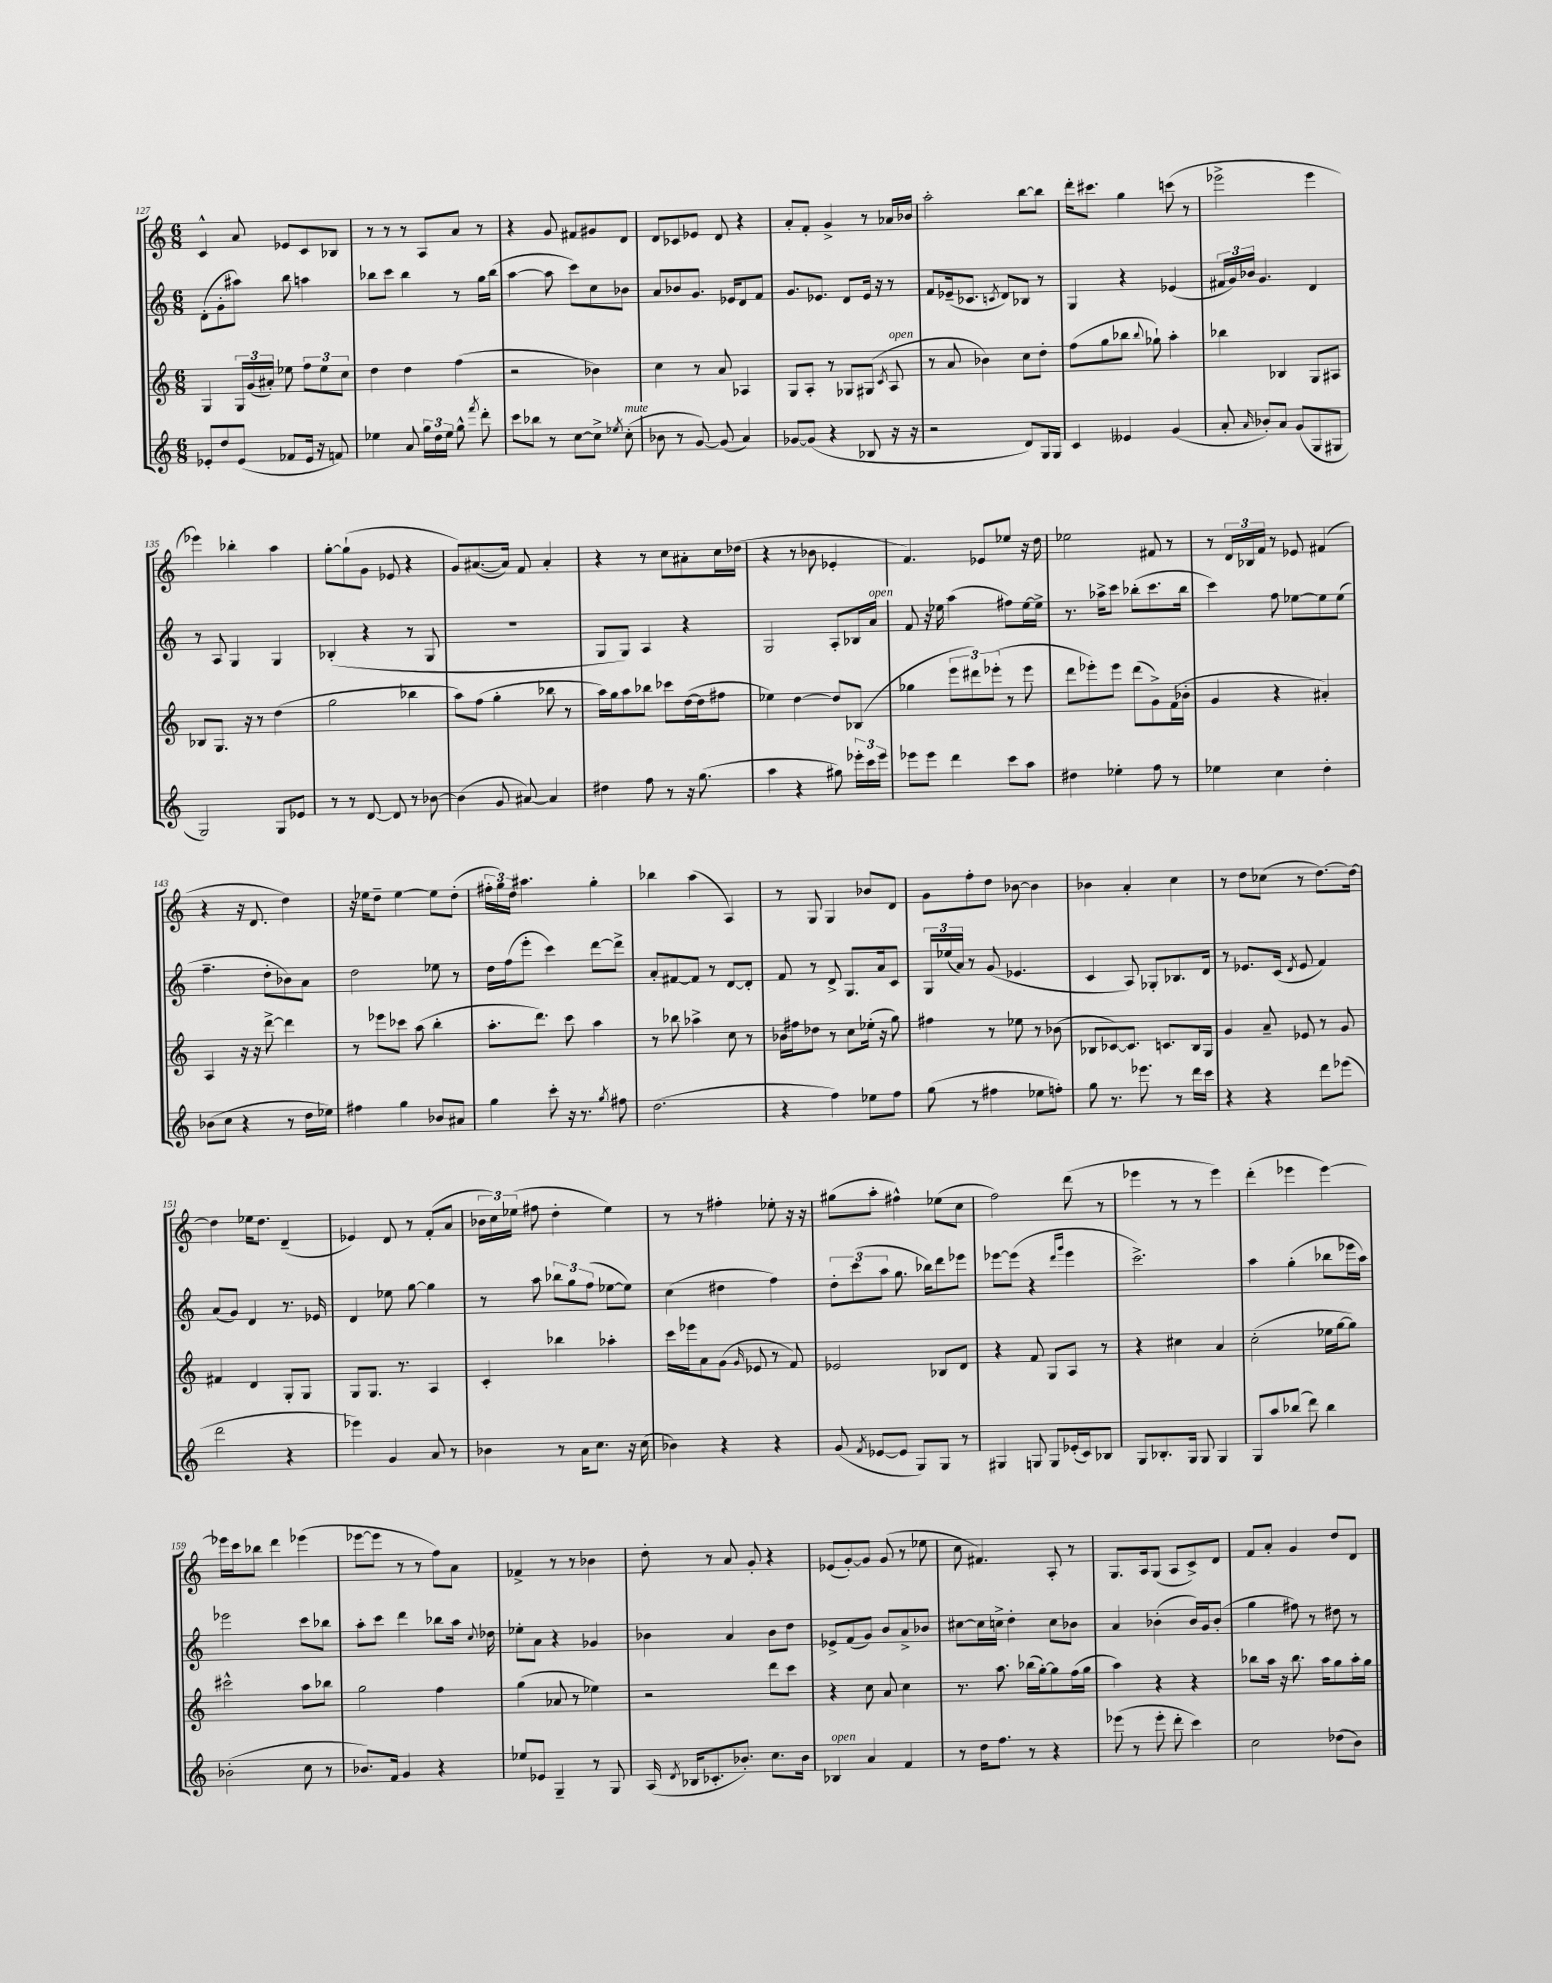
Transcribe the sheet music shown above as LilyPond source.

<<
\new StaffGroup <<
\new Staff = "s0" {
    \clef treble \key c \major \numericTimeSignature \time 6/8
    \autoBeamOff c'4-^ a'8 ees'8[ c'8 bes8] |
    r8 r8 r8 a8[ a'8] r8 |
    r4 g'8 fis'8[ gis'8 d'8] |
    d'8[ ces'8 ees'8] d'8 r4 |
    a'8[-. f'8]-. g'4-> r8 aes'16[ bes'16] |
    a''2-. b''8[~ b''8] |
    d'''16[-. cis'''8.] g''4 c'''8( r8 |
    ees'''2-> ees'''4 |
    ees'''4) bes''4-. a''4 |
    g''8[~-. g''8-!( g'8] ees'8 r4 |
    g'8[) ais'8.~( ais'16]) f'8 ais'4-. |
    r4 r8 c''8[ ais'8-. c''16 des''16]( |
    r4 r8 bes'8 ees'4-. |
    f'4.) ees'8[ ees''8] r16 d''16 |
    ees''2 fis'8 r8 |
    r8 \tuplet 3/2 { d'16[ bes16 f'16] } r8 ees'8 fis'4( |
    r4 r16 d'8. d''4) |
    r16 ees''16[ d''8]-- ees''4~ ees''8[ d''8]-.( |
    \tuplet 3/2 { fis''16[-. g''16) d''16] } ais''4. g''4-. |
    bes''4 a''4( a4) |
    r8 g8 g4 bes'8[ d'8] |
    g'8[ f''8-. d''8] bes'8~ bes'4 |
    bes'4 a'4-. c''4 |
    r8 d''8[ ces''8]( r8 d''8.[~) d''16]~ |
    d''4 ees''16[ d''8.] d'4--( |
    ees'4) d'8 r8 f'8[-.( a'8] |
    \tuplet 3/2 { bes'16[ c''16) ees''16]( } fis''8 d''4-. ees''4) |
    r8 r8 fis''4-. ees''8-. r16 r16 |
    gis''8[( a''8]-. fis''4-^) ees''8[( c''8] |
    f''2) d'''8( r8 |
    ees'''4 r8 r8 ees'''4) |
    d'''4-.( ees'''4 ees'''4~) |
    ees'''16[ c'''16 bes''8] d'''4 ees'''4( |
    ees'''8[~ ees'''8] r8 r8 f''8[) a'8] |
    fes'4-> r8 r8 bes'4 |
    d''8-. r8 a'8 g'8-. r4 |
    ees'8[( g'8~-.) g'8] g'8( r8 ees''8 |
    c''8 fis'4.) a8-. r8 |
    g8.[ a16 g8]( a8[ c'8->) d'8] |
    f'8[ a'8]-. g'4 d''8[ d'8] \bar "|." |
}
\new Staff = "s1" {
    \clef treble \key c \major \numericTimeSignature \time 6/8
    \autoBeamOff d'8[-.( g'8-. ais''8]) b''8 a''4 |
    bes''8[ c'''8] bes''4 r8 g''16[ bes''16]( |
    a''4~ a''8 c'''8[) c''8 bes'8] |
    a'8[ bes'8 g'8.] ees'16[ d'8 f'8] |
    g'8.[ ees'8.] d'8[ ees'16] r16 r8 |
    f'8[ ees'16--( ces'8.] \acciaccatura { c'8 } d'8[) bes8] r8 |
    g4 r4 ees'4( |
    \tuplet 3/2 { fis'16[ g'16) bes'16] } g'4. d'4 |
    r8 a8 g4 g4 |
    bes4-.( r4 r8 g8 |
    R2. |
    g8[ g8]) a4 r4 |
    g2 a8[-. bes16 a'16]^\markup { \italic "open" } |
    f'8 r16 ees''16 a''4( fis''8[) ees''16~ ees''16]-> |
    r8. aes''16[-> c'''8] bes''8[-.( c'''8. bes''16] |
    c'''4) f''8 ees''8[~ ees''8 ees''8]( |
    f''4.-- d''8[-. bes'8) a'8] |
    d''2 ees''8 r8 |
    d''16[ f''16( e'''8]-. c'''4) d'''8[~ d'''8]-> |
    a'8[-. fis'8~ fis'8] r8 d'8[~ d'8]-. |
    f'8 r8 d'8-> g8.[ a'16 c'8] |
    \tuplet 3/2 { g16[ ees''16( a'16]) } r8 g'8( ees'4. |
    c'4 a8) ges8[-. bes8. d'16] |
    r8 ees'8.[ c'16]( \acciaccatura { d'8 } ees'8 f'4) |
    a'8[( g'8]) d'4 r8. ees'16 |
    d'4 ees''8 g''8~ g''4 |
    r8 a''8 \tuplet 3/2 { bes''8[ g''8 f''8]( } ees''8[~ ees''8]) |
    c''4( dis''4 f''4) |
    \tuplet 3/2 { d''8[-. c'''8( a''8] } g''8. bes''16[) d'''8 ees'''8] |
    ees'''8[~ ees'''8]( r4 \grace { d'''16[ g'''16] } ees'''4 |
    c'''2.->) |
    a''4 g''4-.( bes''8[ ees'''16 a''16]) |
    ees'''2 c'''8[ bes''8] |
    a''8[-. c'''8] d'''4 bes''8[ a''16] \appoggiatura { c''8 } des''16 |
    ees''8[-. a'8] r4 ges'4 |
    bes'4 a'4 bes'8[ d''8] |
    ees'8[-> f'8( g'8]) b'8[ a'8-> bes'8] |
    cis''8[~ cis''16 c''16]-> d''4-. c''8[ bes'8] |
    a'4 bes'4-.( bes'16[) g'16 bes'8]-.( |
    g''4 fis''8) r8 dis''8 r8 \bar "|." |
}
\new Staff = "s2" {
    \clef treble \key c \major \numericTimeSignature \time 6/8
    \autoBeamOff g4 \tuplet 3/2 { g16[ g'16( ais'16]-.) } ees''8 \tuplet 3/2 { f''8[ ees''8 c''8] } |
    d''4 d''4 f''4( |
    r2 bes'4) |
    c''4 r8 a'8 aes4 |
    g8[ a8]-. r8 ges8[ gis8]( \acciaccatura { c'8 } a8^\markup { \italic "open" } |
    r8 a'8 bes'4) c''8[ d''8]-. |
    f''8[( g''8 bes''8] \appoggiatura { bes''8 } ges''8-!) a''4-. |
    bes''4 bes4 g8[ ais8] |
    bes8[ g8.] r16 r8 d''4( |
    g''2 bes''4 |
    a''8[) f''8]( g''4-. bes''8 r8 |
    a''16[) g''16 a''8 bes''8] ces'''8[ d''16~( d''16 fis''8] |
    ees''4) d''4~ d''8[ bes8]( |
    ges''4 \tuplet 3/2 { e'''8[ dis'''8) ees'''8]-.( } r8 ees'''8 |
    d'''8[ ees'''8-.) ees'''8] d'''8[( g'8->) f'16( bes'16]-. |
    g'4 r4 ais'4-.) |
    a4 r16 r16 d'''8~-> d'''4 |
    r8 ees'''8[ ces'''8] a''8( b''4-. |
    a''8.[-. d'''8.]) c'''8 a''4 |
    r8 bes''8 aes''4-> c''8 r8 |
    bes'16[ fis''16 des''8] r8 c''8[ ees''16]-.( r16 g''8) |
    fis''4 r8 ees''8 r8 bes'8( |
    bes8[ ces'8~) ces'8.] c'8.[ bes16 g16] |
    g'4 a'8-- ees'8 r8 g'8 |
    fis'4 d'4 g8[-. g8] |
    g8[ g8.] r8. a4 |
    c'4-. bes''4 aes''4-. |
    c'''16[ ees'''16 a'8 g'8]( \grace { g'16 } ees'8 r8 f'8) |
    ees'2 bes8[ d'8] |
    r4 f'8 g8[ a8] r8 |
    r4 cis''4 a'4 |
    c''2-.( ees''16[ g''16~ g''8]) |
    cis'''2-^ a''8[ bes''8] |
    g''2 f''4 |
    g''4( aes'8 r8 ees''4) |
    r2 d'''8[ c'''8] |
    r4 c''8 a'8 c''4 |
    r8. a''8. bes''16[( g''16~-.) g''8 f''16( g''16] |
    a''4) r4 r4 |
    bes''8[ a''16] r16 bes''8. a''16[ g''8 a''16-. g''16] \bar "|." |
}
\new Staff = "s3" {
    \clef treble \key c \major \numericTimeSignature \time 6/8
    \autoBeamOff ees'8[-. d''8 ees'8]( fes'8[ ees'16] r16 f'8) |
    ees''4 a'8 \tuplet 3/2 { g''16[ d''16 ees''16] } g''8-^ \acciaccatura { f'''8 } d'''8-. |
    c'''8[ bes''8] r8 c''8[~ c''8]-> \acciaccatura { ees''8 } c''8-.^\markup { \italic "mute" }( |
    bes'8 r8 g'8~) g'8( a'4) |
    ges'8[~ ges'8]( r4 bes8 r16 r16 |
    r2 d'8[) g16 g16] |
    c'4 eeses'4 g'4( |
    a'8-. \grace { a'16 } bes'8[-.) a'8] g'8[( g8 gis8] |
    g2) g8[ ees'8] |
    r8 r8 d'8~ d'8 r8 bes'8~ |
    bes'4( g'8 ais'8~) ais'4 |
    dis''4 f''8 r8 r16 g''8.( |
    a''4 r4 gis''8) \tuplet 3/2 { ees'''16[-. c'''16 ees'''16] } |
    ees'''8[ ees'''8] d'''4 c'''8[ a''8] |
    dis''4 ees''4-. f''8 r8 |
    ees''4 c''4 d''4-. |
    bes'8[( c''8] r4 r8 d''16[ ees''16]) |
    fis''4 g''4 bes'8[ ais'8] |
    g''4 c'''8-. r16 r8. \acciaccatura { g''8 } fis''8 |
    d''2.( |
    r4 f''4) ees''8[ f''8] |
    g''8( r8 fis''4 ees''8[ f''8]-.) |
    g''8 r8. ees'''8. r8 d'''16[ c'''16] |
    r4 r4 d'''8[ ees'''8]( |
    d'''2 r4 |
    ees'''4) g'4 a'8 r8 |
    bes'4 r8 a'16[ c''8.] r16 c''16( |
    bes'4) r4 r4 |
    g'8( \acciaccatura { f'8 } ees'8[~ ees'8] g8[) g8] r8 |
    gis4 g8 g8[ ees'16-.( c'16) bes8] |
    g8[ bes8.-. g16] g8 g4 |
    g8[ a''8 bes''8]( d'''8) bes''4 |
    bes'2-.( c''8 r8 |
    bes'8.[) f'16] g'4 r4 |
    ees''8[ ees'8] g4-- r8 g8 |
    a16( \acciaccatura { d'8 } bes16[ ces'8.-. bes'8.]-.) c''8.[ bes'16] |
    bes4^\markup { \italic "open" } a'4 f'4 |
    r8 d''16[ f''8.] r8 r4 |
    ees'''8( r8 ees'''8-. d'''8-. c'''4) |
    c''2 des''8[( b'8]) \bar "|." |
}
>>
>>
\layout { \context { \Score currentBarNumber = #127 } }
